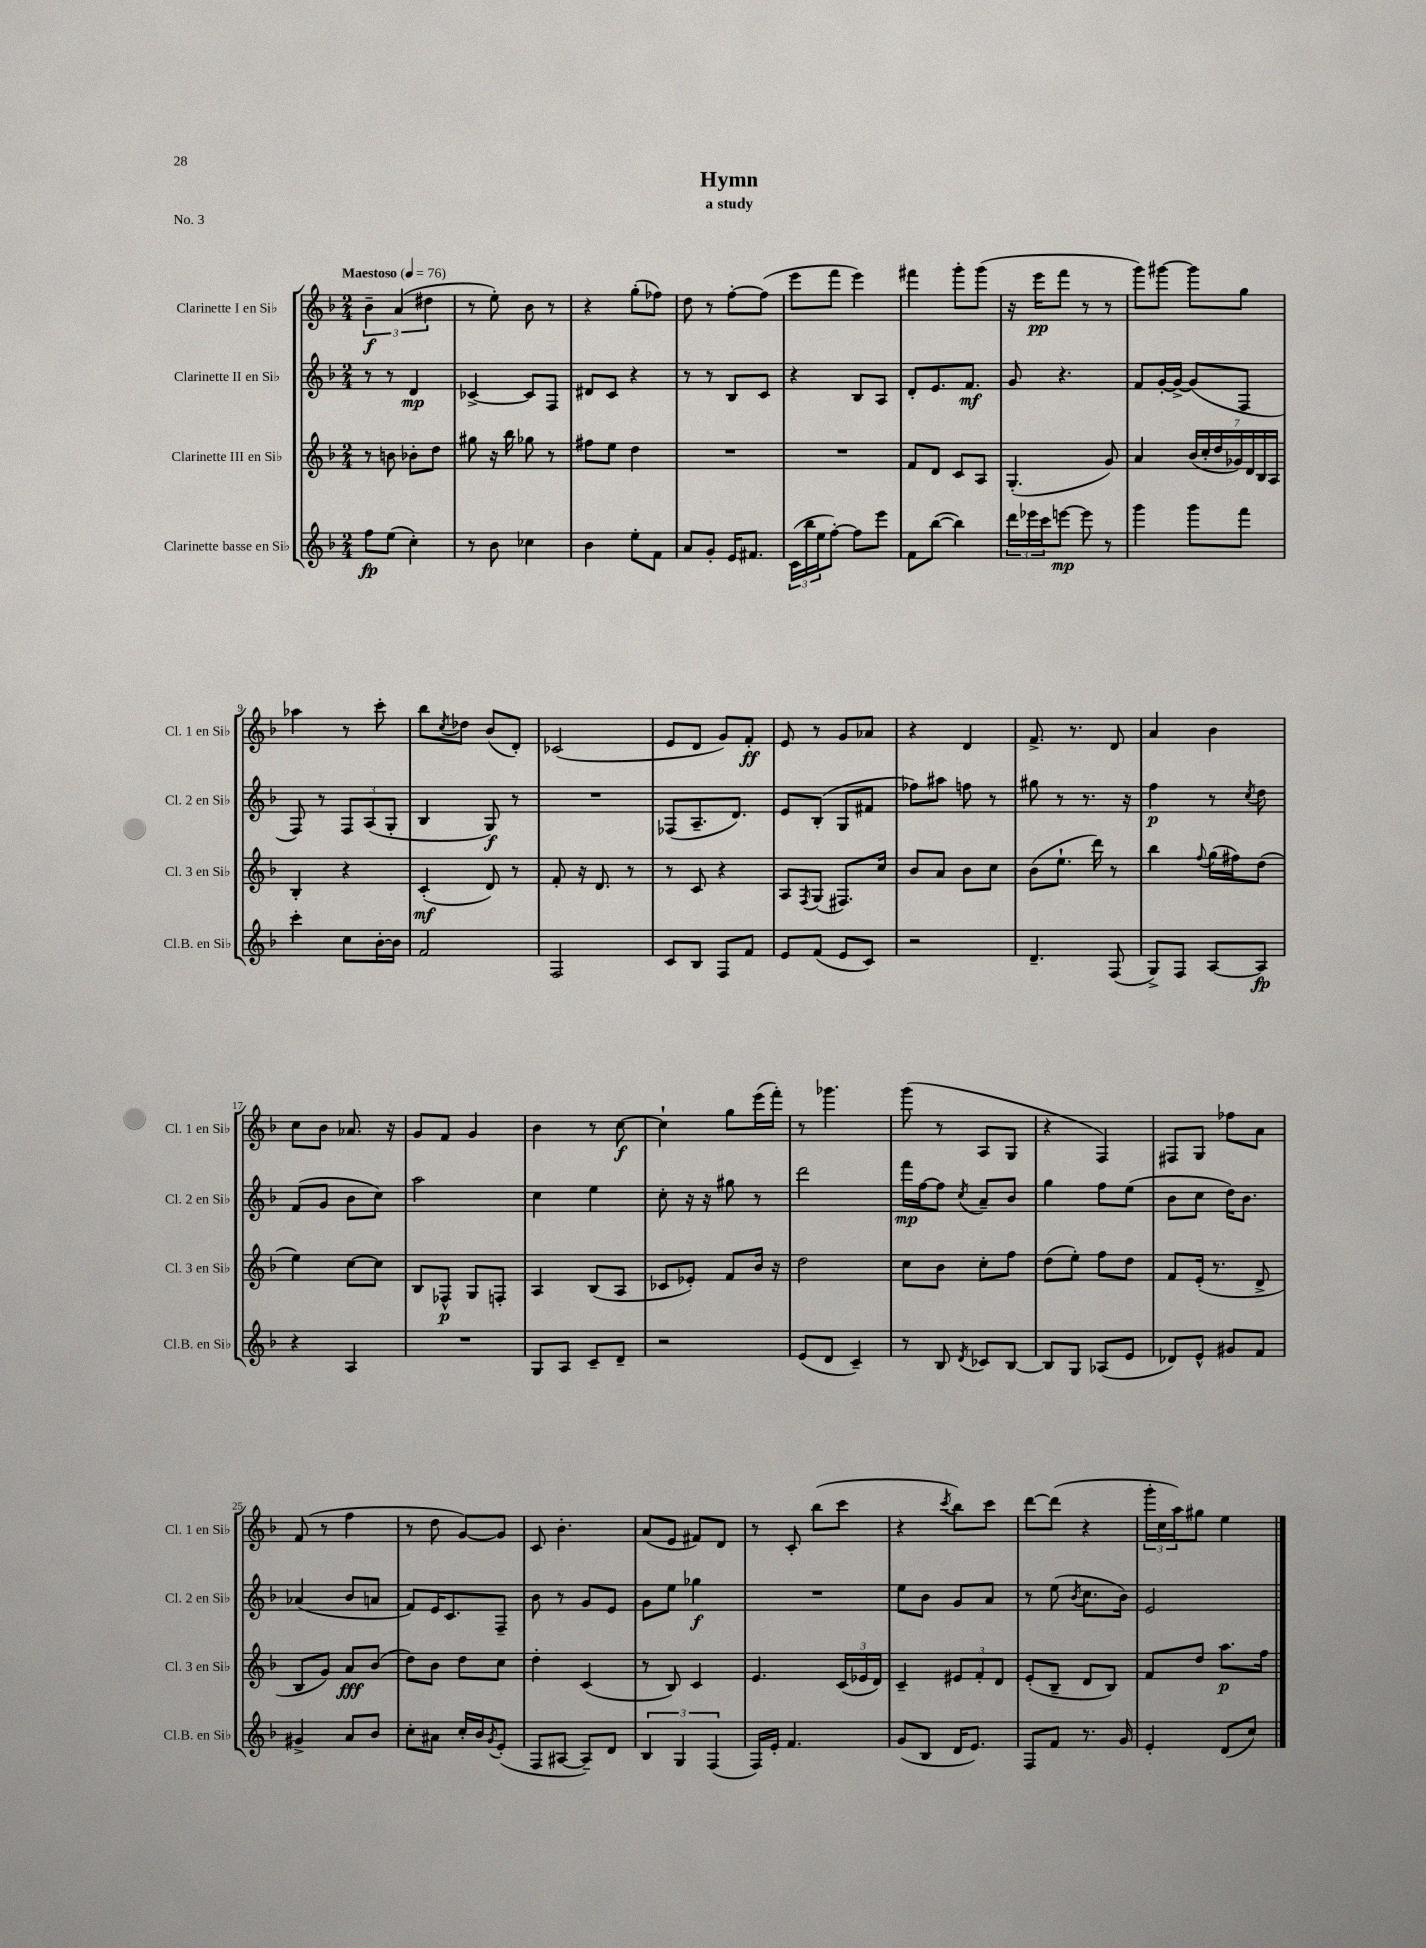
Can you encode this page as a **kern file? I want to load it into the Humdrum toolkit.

**kern	**kern	**kern	**kern
*staff4	*staff3	*staff2	*staff1
*clefG2	*clefG2	*clefG2	*clefG2
*k[b-]	*k[b-]	*k[b-]	*k[b-]
*M2/4	*M2/4	*M2/4	*M2/4
*MM76	*MM76	*MM76	*MM76
8ff	8r	8r	6b-~
(8ee	8b	8r	.
.	.	.	(6a
4cc')	8b-'	4d	.
.	.	.	6dd#
.	8dd	.	.
=	=	=	=
8r	8gg#	[4c-^	8r
8b-	16r	.	8ee')
.	16bb-	.	.
4cc-	8gg-	8c-]	8b-
.	8r	8F	8r
=	=	=	=
4b-	8ff#	8d#	4r
.	8ee	8c	.
8ee'	4dd	4r	(8gg'
8f	.	.	8ff-)
=	=	=	=
8a	2r	8r	8dd
8g'	.	8r	8r
16e	.	8B-	[8ff'
8.f#	.	.	.
.	.	8c	(8ff]
=	=	=	=
(24c	2r	4r	8eee
24bb-	.	.	.
24ee	.	.	.
[8ff')	.	.	8fff
8ff]	.	8B-	4eee)
8eee	.	8A	.
=	=	=	=
8f	8f	8d'	4fff#
([8bb-	8d	8.e	.
4bb-])	8c	.	8ggg'
.	.	8.f	.
.	8A	.	(8ggg
=	=	=	=
24ddd	(4.G'	8g	16r
24eee-	.	.	.
.	.	.	16eee
24ccc	.	.	.
[8eee	.	4.r	8fff
8eee]	.	.	8r
8r	8g)	.	8r
=	=	=	=
4ggg	4a	8f	8ggg)
.	.	[16g'	[8ggg#
.	.	16g^_	.
8ggg	(28b-	(8g]	8ggg#]
.	28cc'	.	.
.	28dd	.	.
.	28g-)	.	.
8fff	.	8F	8gg
.	28d	.	.
.	28B-	.	.
.	28A	.	.
=	=	=	=
4ccc'	4B-'	8F)	4aa-
.	.	8r	.
8cc	4r	12F	8r
.	.	(12A	.
[16b-'	.	.	8ccc'
.	.	12G'	.
16b-]	.	.	.
=	=	=	=
2f	(4c'	4B-	8bb-
.	.	.	8qcc
.	.	.	8dd-
.	8d)	8G)	(8b-
.	8r	8r	8d')
=	=	=	=
2F	8f'	2r	(2c-
.	16r	.	.
.	8.d	.	.
.	8r	.	.
=	=	=	=
8c	8r	(8F-	8e
8B-	8c	8.A~	8d
8F	4r	.	8g)
.	.	8.d)	.
8f	.	.	8f'
=	=	=	=
8e	8A	8e	8e
.	8qF	.	.
(8f	(8G	(8B-'	8r
8e	8.F#)	8G	8g
8c)	.	8f#	8a-
.	16cc	.	.
=	=	=	=
2r	8b-	8ff-)	4r
.	8a	8aa#	.
.	8b-	8ff	4d
.	8cc	8r	.
=	=	=	=
4.d~	(8b-	8gg#	8.f^
.	8.ee`	8r	.
.	.	.	8.r
.	.	8.r	.
.	16ddd)	.	.
(8F	8r	.	8d
.	.	16r	.
=	=	=	=
8G^)	4bb-	4ff	4a
8F	.	.	.
.	8qqff	.	.
[8A	(16gg	8r	4b-
.	16ff#)	.	.
.	.	8qcc	.
8A]	(8dd	8dd	.
=	=	=	=
4r	4ee)	(8f	8cc
.	.	8g	8b-
4A	[8cc	8b-	8.a-
.	8cc]	8cc)	.
.	.	.	16r
=	=	=	=
2r	8B-	2aa	8g
.	8F-^^	.	8f
.	8G	.	4g
.	8F'	.	.
=	=	=	=
8G	4A	4cc	4b-
8A	.	.	.
8c~	(8B-	4ee	8r
8d~	8A	.	[8cc
=	=	=	=
2r	8c-	8cc'	4cc`]
.	8e-')	16r	.
.	.	16r	.
.	8f	8gg#	8gg
.	16b-	8r	(16eee
.	16r	.	16fff')
=	=	=	=
(8e	2dd	2ddd	8r
8d	.	.	4.ggg-
4c~)	.	.	.
=	=	=	=
8r	8cc	16fff	(8ggg
.	.	[16ff	.
8B-	8b-	8ff]	8r
8qd	.	8qcc	.
8c-	8cc'	8a~	8A
[8B-	8ff	8b-	8G
=	=	=	=
8B-]	(8dd	4gg	4r
8G	8ee')	.	.
(8A-	8ff	8ff	4F)
8e	8dd	(8ee	.
=	=	=	=
8d-)	8f	8b-	8F#
8e^^	(16e'	8cc	8G
.	8.r	.	.
8g#	.	16dd)	8ff-
.	.	8.b-	.
8f	8d^	.	8a
=	=	=	=
4g#^	8B-	(4a-	(8f
.	8g)	.	8r
8a	8a	8b-	4ff
8b-	(8b-	8a	.
=	=	=	=
8cc'	8dd)	8f)	8r
8a#	8b-	16e	8dd
.	.	8.c	.
16cc'	8dd	.	[8g)
16b-	.	.	.
8qg	.	.	.
(8e'	8cc	8F~	8g]
=	=	=	=
8F	4dd'	8b-	8c
[8A#	.	8r	4.b-'
8A#~])	(4c	8g	.
8d	.	8e	.
=	=	=	=
6B-	8r	8g	(8a
.	8B-)	8ee	8e
6G	.	.	.
.	4c	4gg-	8f#)
(6F	.	.	.
.	.	.	8d
=	=	=	=
16F)	4.e	2r	8r
16e'	.	.	.
4.f	.	.	8c'
.	.	.	(8bb-
.	(24c	.	8ccc
.	24e-	.	.
.	24d)	.	.
=	=	=	=
(8g	4c~	8ee	4r
8B-	.	8b-	.
.	.	.	8qccc
16d	12e#	8g	8bb-)
8.e)	.	.	.
.	12f'	.	.
.	.	8a	8ccc
.	12d	.	.
=	=	=	=
8F	(8e'	8r	[8ddd
8f	8B-~	(8ee	(8ddd]
.	.	8qb-	.
8.r	8d	8.cc	4r
.	8B-)	.	.
16g	.	16b-)	.
=	=	=	=
4e'	8f	2e	24ggg'
.	.	.	24cc
.	.	.	24aa)
.	8dd	.	8gg#
(8d	8.aa	.	4ee
8cc)	.	.	.
.	16ff	.	.
==	==	==	==
*-	*-	*-	*-
